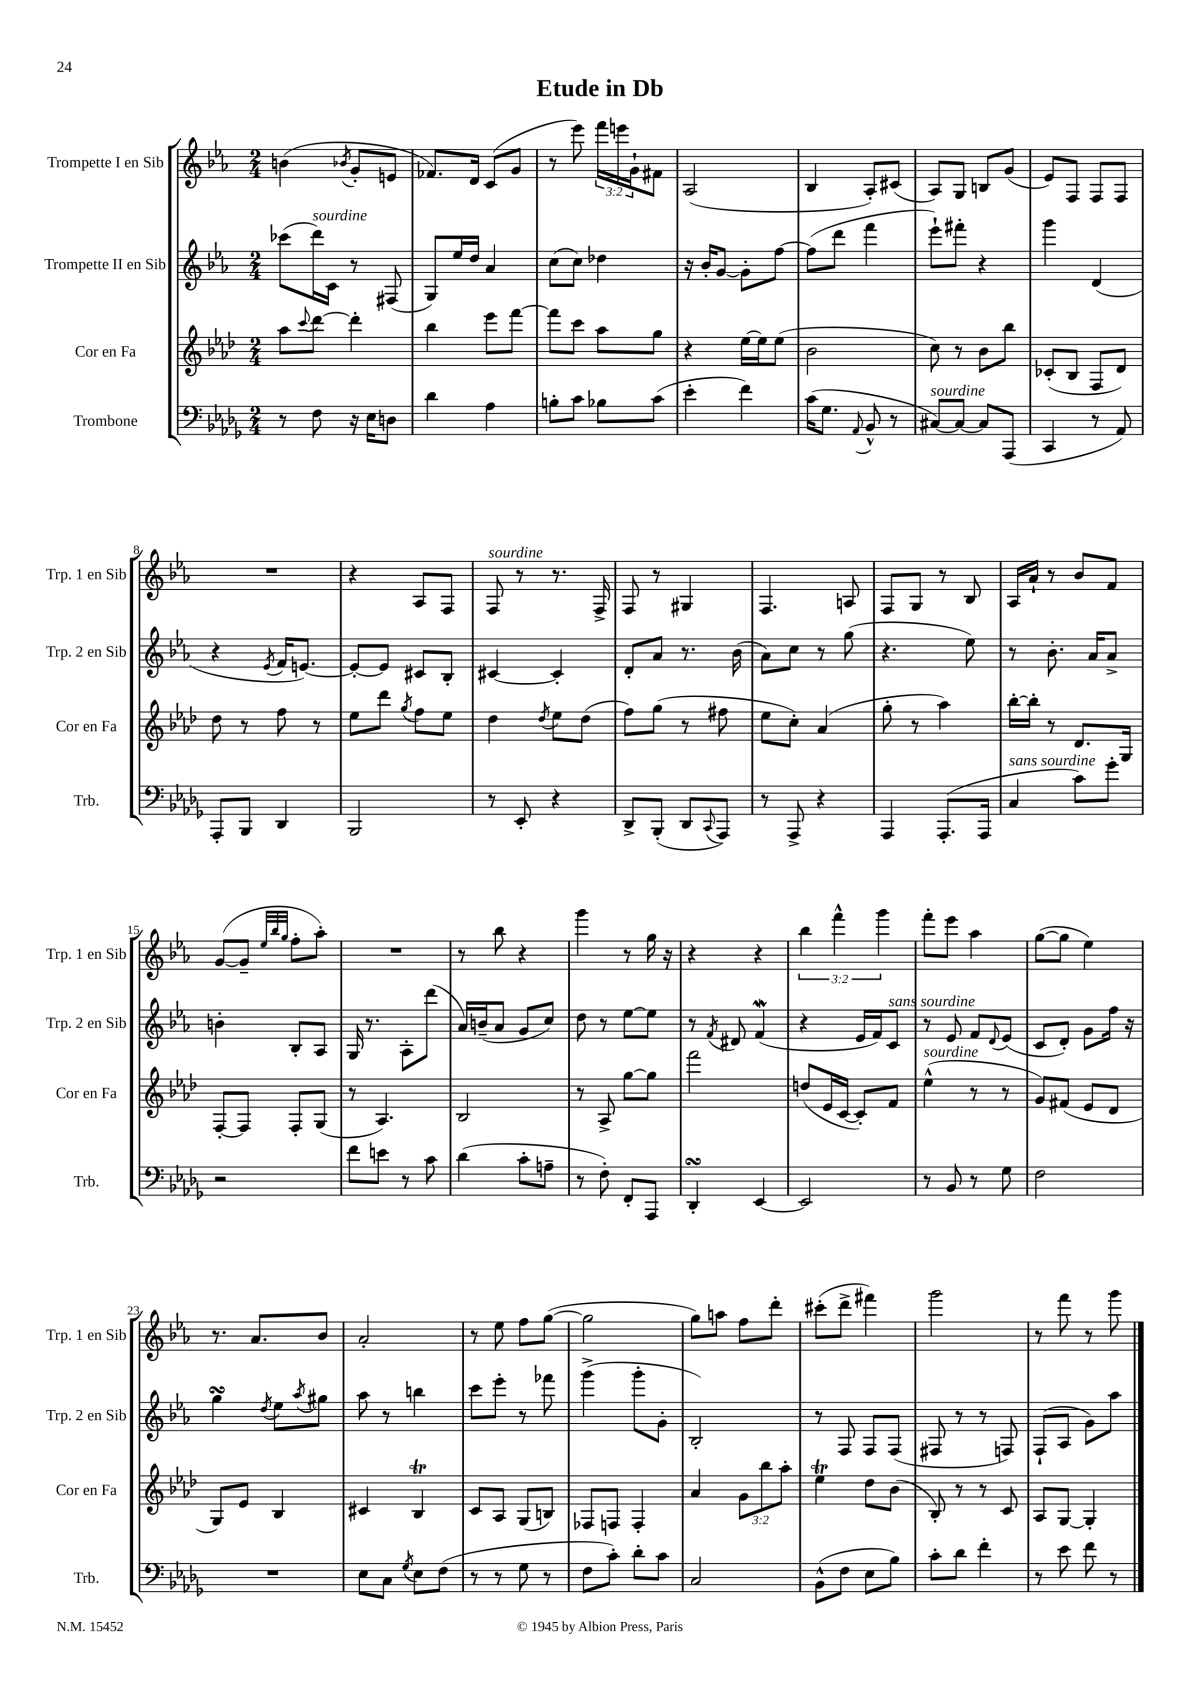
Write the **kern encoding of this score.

**kern	**kern	**kern	**kern
*staff4	*staff3	*staff2	*staff1
*clefF4	*clefG2	*clefG2	*clefG2
*k[b-e-a-d-g-]	*k[b-e-a-d-]	*k[b-e-a-]	*k[b-e-a-]
*M2/4	*M2/4	*M2/4	*M2/4
8r	8aa-	(8ccc-	(4b
.	8qqccc	.	.
8F	[8ddd-	16ddd)	.
.	.	16c	.
.	.	.	8qb-
16r	4ddd-']	8r	8g'
16E-	.	.	.
8D	.	(8F#	8e
=	=	=	=
4d-	4bb-	8G)	8.f-)
.	.	16ee-	.
.	.	16dd	16d
4A-	8eee-	4a-	(8c
.	[8fff	.	8g
=	=	=	=
8B'	8fff]	(8cc	8r
8c	8ccc	8cc)	8eee-)
8B-	8aa-	4dd-	24fff
.	.	.	24eee
.	.	.	24g`
(8c	8gg	.	8f#
=	=	=	=
4e-'	4r	16r	(2A-
.	.	16b-'	.
.	.	[8g	.
4f)	[16ee-	8g']	.
.	16ee-]	.	.
.	(8ee-	[8ff	.
=	=	=	=
(16c	2b-	(8ff]	4B-
8.G-	.	.	.
.	.	8ddd	.
8qqAA-	.	.	.
8BB-^^	.	4fff	8A-')
8r	.	.	(8c#
=	=	=	=
[8C#)	8cc)	8eee-`)	8A-)
8C#_	8r	8fff#'	8G
8C#]	8b-	4r	8B
(8AAA-	8bb-	.	(8g
=	=	=	=
4CC	(8c-'	4ggg	8e-)
.	8B-	.	8F
8r	8F	(4d	8F
8AA-)	8d-)	.	8F
=	=	=	=
8AAA-'	8dd-	4r	2r
8BBB-	8r	.	.
.	.	8qe-	.
4DD-	8ff	16f	.
.	.	[8.e)	.
.	8r	.	.
=	=	=	=
2BBB-	8ee-	8e'_	4r
.	8ddd-	8e]	.
.	8qgg	.	.
.	8ff	8c#	8A-
.	8ee-	8B-'	8F
=	=	=	=
8r	4dd-	[4c#	8F
8EE-'	.	.	8r
.	8qdd-	.	.
4r	8ee-	4c#']	8.r
.	(8dd-	.	.
.	.	.	16F^
=	=	=	=
8DD-^	8ff)	8d'	8F
(8BBB-'	(8gg	8a-	8r
8DD-	8r	8.r	4G#
8qqCC	.	.	.
8AAA-)	8ff#	.	.
.	.	(16b-	.
=	=	=	=
8r	8ee-	8a-)	4.F
8AAA-^	8cc')	8cc	.
4r	(4a-	8r	.
.	.	(8gg	8A
=	=	=	=
4AAA-	8gg'	4.r	8F
.	8r	.	8G
(8.AAA-'	4aa-)	.	8r
.	.	8ee-)	8B-
16AAA-	.	.	.
=	=	=	=
4C	[16bb-'	8r	16A-
.	16bb-']	.	16a-`
.	8r	8.b-'	8r
8c)	8.d-	.	8b-
.	.	16a-	.
8g-'	.	8a-^	8f
.	16G	.	.
=	=	=	=
2r	[8F'	4b'	([8g
.	8F]	.	8g~]
.	.	.	32qqee-
.	.	.	32qqbb-
.	.	.	32qqgg
.	8F'	8B-'	8ff'
.	(8G	8A-	8aa-')
=	=	=	=
8f	8r	16G	2r
.	.	8.r	.
8e	4.A-)	.	.
8r	.	8A-'	.
8c	.	(8ddd	.
=	=	=	=
(4d-	2B-	16a-)	8r
.	.	(16b~	.
.	.	8a-	8bb-
8c'	.	8g	4r
8A~	.	8cc)	.
=	=	=	=
8r	8r	8dd	4ggg
8F')	8A-^	8r	.
8FF'	[8gg	[8ee-	8r
8AAA-	8gg]	8ee-]	16gg
.	.	.	16r
=	=	=	=
4DD-'	2fff	8r	4r
.	.	8qf	.
.	.	8d#	.
[4EE-	.	(4f	4r
=	=	=	=
2EE-]	(8dd	4r	6bb-
.	16e-	.	.
.	.	.	6fff^^
.	[16c	.	.
.	8c'])	16e-	.
.	.	16f)	.
.	.	.	6ggg
.	8f	8c	.
=	=	=	=
8r	(4ee-^^	8r	8fff'
8BB-	.	8e-	8eee-
8r	8r	8f	4aa-
.	.	8qqd	.
8G-	8r	(8e-	.
=	=	=	=
2F	8g)	8c	([8gg
.	(8f#	8d')	8gg]
.	8e-	8g	4ee-)
.	8d-	16ff	.
.	.	16r	.
=	=	=	=
2r	8G)	4gg	8.r
.	8e-	.	.
.	.	.	8.a-
.	.	8qdd	.
.	4B-	8ee-	.
.	.	8qaa-	.
.	.	8gg#	8b-
=	=	=	=
8E-	4c#	8aa-	2a-'
8C	.	8r	.
8qG-	.	.	.
8E-	4B-	4bb	.
(8F	.	.	.
=	=	=	=
8r	8c	8ccc	8r
8r	8A-	8eee-'	8ee-
8G-	(8G	8r	8ff
8r	8B)	8fff-	([8gg
=	=	=	=
8F	8F-	(4ggg^	2gg]
8c')	8F	.	.
8d-'	4F'	8ggg'	.
8c	.	8g'	.
=	=	=	=
2C	4a-	2B-')	8gg)
.	.	.	8aa
.	12g	.	8ff
.	12bb-	.	.
.	.	.	8ddd'
.	12aa-'	.	.
=	=	=	=
(8BB-^^	4ee-	8r	(8ccc#'
8F	.	8F	8ddd^
8E-	8dd-	8F	4fff#)
8B-)	(8b-	(8F	.
=	=	=	=
8c'	8B-')	8F#	2ggg
8d-	8r	8r	.
4f'	8r	8r	.
.	8c	8F)	.
=	=	=	=
8r	8A-	(8F`	8r
8e-	[8G	8A-	8fff
8f	4G']	8g)	8r
8r	.	8aa-	8ggg
==	==	==	==
*-	*-	*-	*-
